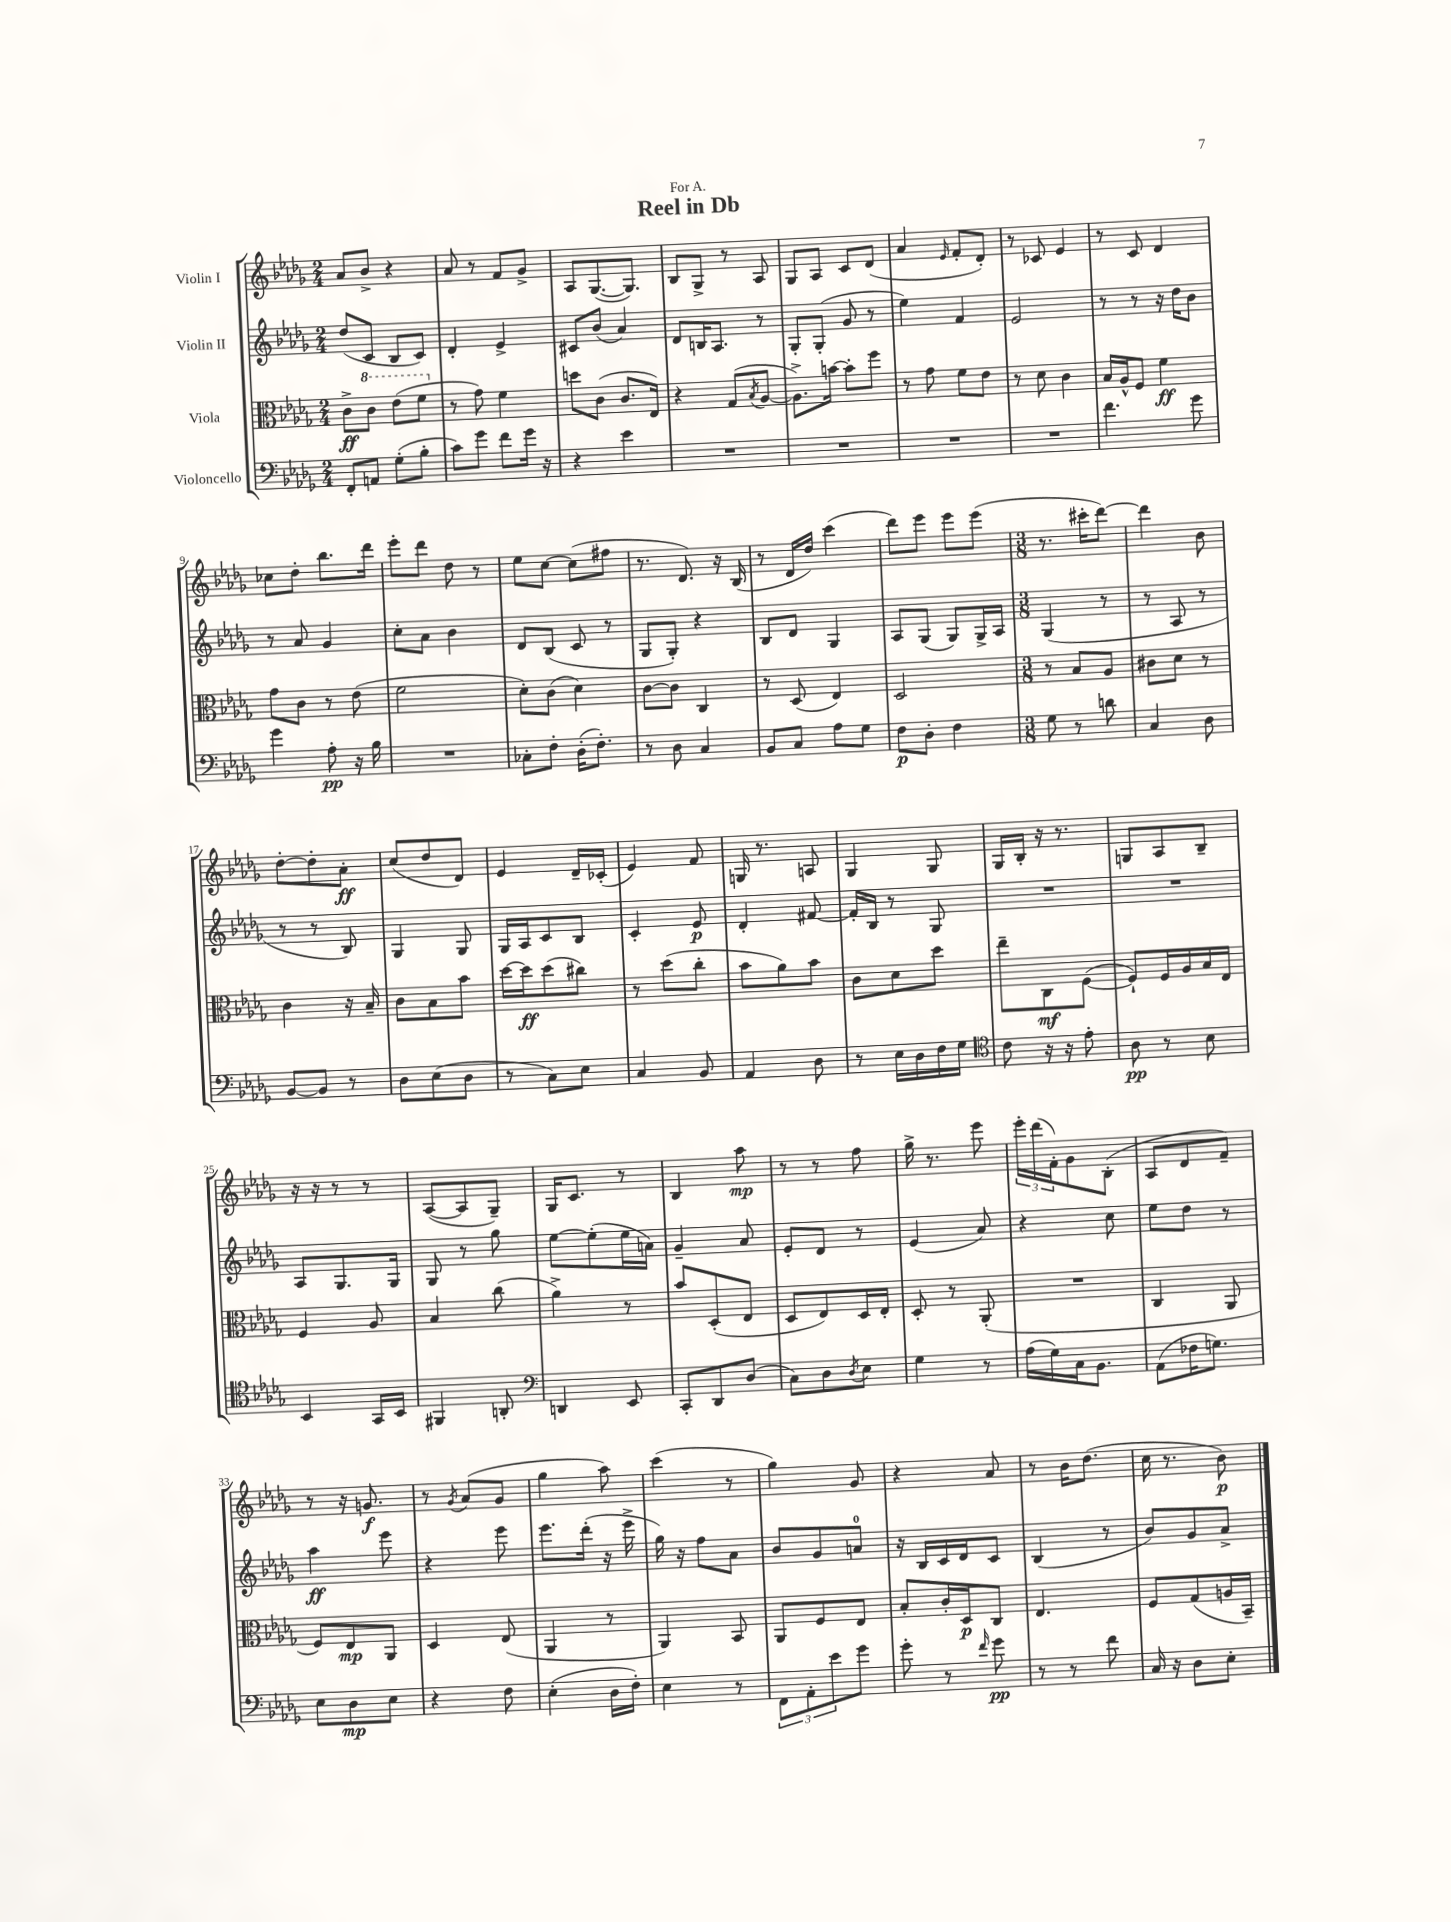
\header { title = "Reel in Db" dedication = "For A." }
<<
\new StaffGroup <<
\new Staff = "s0" \with { instrumentName = "Violin I" } {
    \clef treble \key des \major \numericTimeSignature \time 2/4
    aes'8 bes'8-> r4 |
    aes'8 r8 f'8 ges'8-> |
    aes8 ges8.~( ges8.) |
    bes8 ges8-> r8 aes8 |
    ges8 aes8 c'8 des'8( |
    aes'4 \grace { ees'16 } f'8-. des'8-.) |
    r8 ces'8 ees'4 |
    r8 c'8 des'4 |
    ces''8 des''8-. bes''8. des'''16 |
    ees'''8-. des'''8 des''8 r8 |
    ees''8 c''8~ c''8( fis''8 |
    r8. des'8.) r16 bes16( |
    r8 des'16 des''16) c'''4( |
    des'''8) ees'''8 ees'''8 ees'''8( |
    \numericTimeSignature \time 3/8 r8. cis'''16-. des'''8~) |
    des'''4 bes'8 |
    des''8~-. des''8-. aes'8-.\ff |
    c''8( des''8 des'8) |
    ees'4 des'16-- ces'16-.( |
    ees'4) f'8 |
    g16 r8. a8 |
    ges4 ges8 |
    ges16 bes16-. r16 r8. |
    g8 aes8 bes8-- |
    r16 r16 r8 r8 |
    aes8~( aes8 ges8--) |
    ges16 c'8. r8 |
    bes4 aes''8\mp |
    r8 r8 f''8 |
    ges''16-> r8. ees'''8 |
    \tuplet 3/2 { ees'''16-. des'''16( f'16-.) } ges'8 bes8-.( |
    aes8 des'8 f'8--) |
    r8 r16 g'8.\f |
    r8 \acciaccatura { ges'8 } aes'8( ges'8 |
    ges''4 aes''8) |
    c'''4( r8 |
    ges''4) ges'8 |
    r4 aes'8 |
    r8 bes'16 des''8.( |
    c''16 r8. bes'8\p) \bar "|." |
}
\new Staff = "s1" \with { instrumentName = "Violin II" } {
    \clef treble \key des \major \numericTimeSignature \time 2/4
    des''8( c'8 bes8 c'8) |
    des'4-. ees'4-> |
    cis'8 bes'8( aes'4) |
    des'8 b16 aes8. r8 |
    ges8-. ges8-.( ges'8 r8 |
    ees''4) f'4 |
    ees'2 |
    r8 r8 r16 des''16 bes'8 |
    r8 aes'8 ges'4 |
    c''8-. aes'8 bes'4 |
    des'8 bes8( c'8 r8 |
    ges8 ges8-.) r4 |
    bes8 des'8 ges4 |
    aes8 ges8( ges8) ges16-> aes16 |
    \numericTimeSignature \time 3/8 ges4( r8 |
    r8 aes8 r8 |
    r8 r8 bes8) |
    ges4 ges8 |
    ges16 aes16 c'8 bes8 |
    c'4-. ees'8\p |
    des'4-. fis'8~ |
    fis'16-. bes16 r8 ges8 |
    R4. |
    R4. |
    aes8 ges8. ges16 |
    ges8 r8 ges''8 |
    ees''8~ ees''8-.( ees''16 a'16) |
    ges'4-- aes'8 |
    ees'8-. des'8 r8 |
    ees'4( aes'8) |
    r4 c''8 |
    ees''8 des''8 r8 |
    aes''4\ff ees'''8 |
    r4 ees'''8 |
    ees'''8. des'''16-.( r16 ees'''16-> |
    ges''16) r16 f''8 aes'8 |
    bes'8 ges'8 a'8-0 |
    r16 bes16 c'16 des'16 c'8 |
    bes4( r8 |
    bes'8) ges'8 aes'8-> \bar "|." |
}
\new Staff = "s2" \with { instrumentName = "Viola" } {
    \clef alto \key des \major \numericTimeSignature \time 2/4
    c'8->\ff \ottava #1 c''8 ees''8( f''8 \ottava #0 |
    r8 ges'8) f'4 |
    d''8 c'8( c'8. ees16) |
    r4 ges8( \acciaccatura { bes8 } aes8~ |
    aes8.->) b'16~ b'8-. f''8 |
    r8 ges'8 f'8 ees'8 |
    r8 des'8 c'4 |
    bes16 aes16-^ f8 f'4\ff |
    ges'8 c'8 r8 ees'8( |
    f'2 |
    des'8-.) c'8( des'4) |
    c'8~ c'8 c4 |
    r8 des8( ees4) |
    des2 |
    \numericTimeSignature \time 3/8 r8 bes8 aes8 |
    cis'8 des'8 r8 |
    c'4 r16 bes16-- |
    c'8 bes8 bes'8 |
    des''16~ des''16\ff des''8( cis''8) |
    r8 des''8( c''8-. |
    bes'8 aes'8) bes'8 |
    c'8 des'8 des''8 |
    ees''8-- c8\mf f8~( |
    f8-!) f16 aes16 bes16 ees16 |
    f4 aes8 |
    bes4 c''8( |
    aes'4->) r8 |
    bes'8 des8-.( ees8 |
    des8 ees8) des16 ees16-. |
    des8-. r8 aes,8-.( |
    R4. |
    c4 aes,8 |
    f8) ees8\mp aes,8 |
    des4 ees8( |
    aes,4 r8 |
    aes,4) bes,8 |
    aes,8 f8 ees8 |
    bes8-. c'16-. des16\p c8 |
    ees4. |
    f8 ges8( a16 bes,16--) \bar "|." |
}
\new Staff = "s3" \with { instrumentName = "Violoncello" } {
    \clef bass \key des \major \numericTimeSignature \time 2/4
    f,8-. a,8 ges8-.( bes8-. |
    c'8) ges'8 f'8 ges'16 r16 |
    r4 ees'4 |
    R2 |
    R2 |
    R2 |
    R2 |
    f'4. ges'8 |
    ges'4 aes8-.\pp r16 bes16 |
    R2 |
    ces8-. f8-. des16-.( f8.-.) |
    r8 des8 c4 |
    bes,8 c8 aes8 ges8 |
    f8\p des8-. f4 |
    \numericTimeSignature \time 3/8 ges8 r8 d'8 |
    c4 des8 |
    bes,8~ bes,8 r8 |
    des8 ees8( des8 |
    r8 c8) ees8 |
    c4 bes,8 |
    aes,4 des8 |
    r8 ees16 des16 f16 ges16 |
    \clef tenor c'8 r16 r16 ees'8-. |
    aes8\pp r8 bes8 |
    bes,4 ges,16 bes,16 |
    fis,4 a,8-. |
    \clef bass d,4 ees,8 |
    c,8-. des,8 des8( |
    c8) des8 \acciaccatura { des8 } ees8 |
    ges4 r8 |
    aes16( ges16) c16 bes,8. |
    aes,8( fes16 g8.) |
    ees8 des8\mp ees8 |
    r4 f8 |
    ees4-.( des16 f16-.) |
    ees4 r8 |
    \tuplet 3/2 { f,8 aes,8-. ees'8 } ges'8 |
    ges'8-. r8 \grace { f'16 } ges'8\pp |
    r8 r8 f'8 |
    c16 r16 des8 ees8-. \bar "|." |
}
>>
>>
